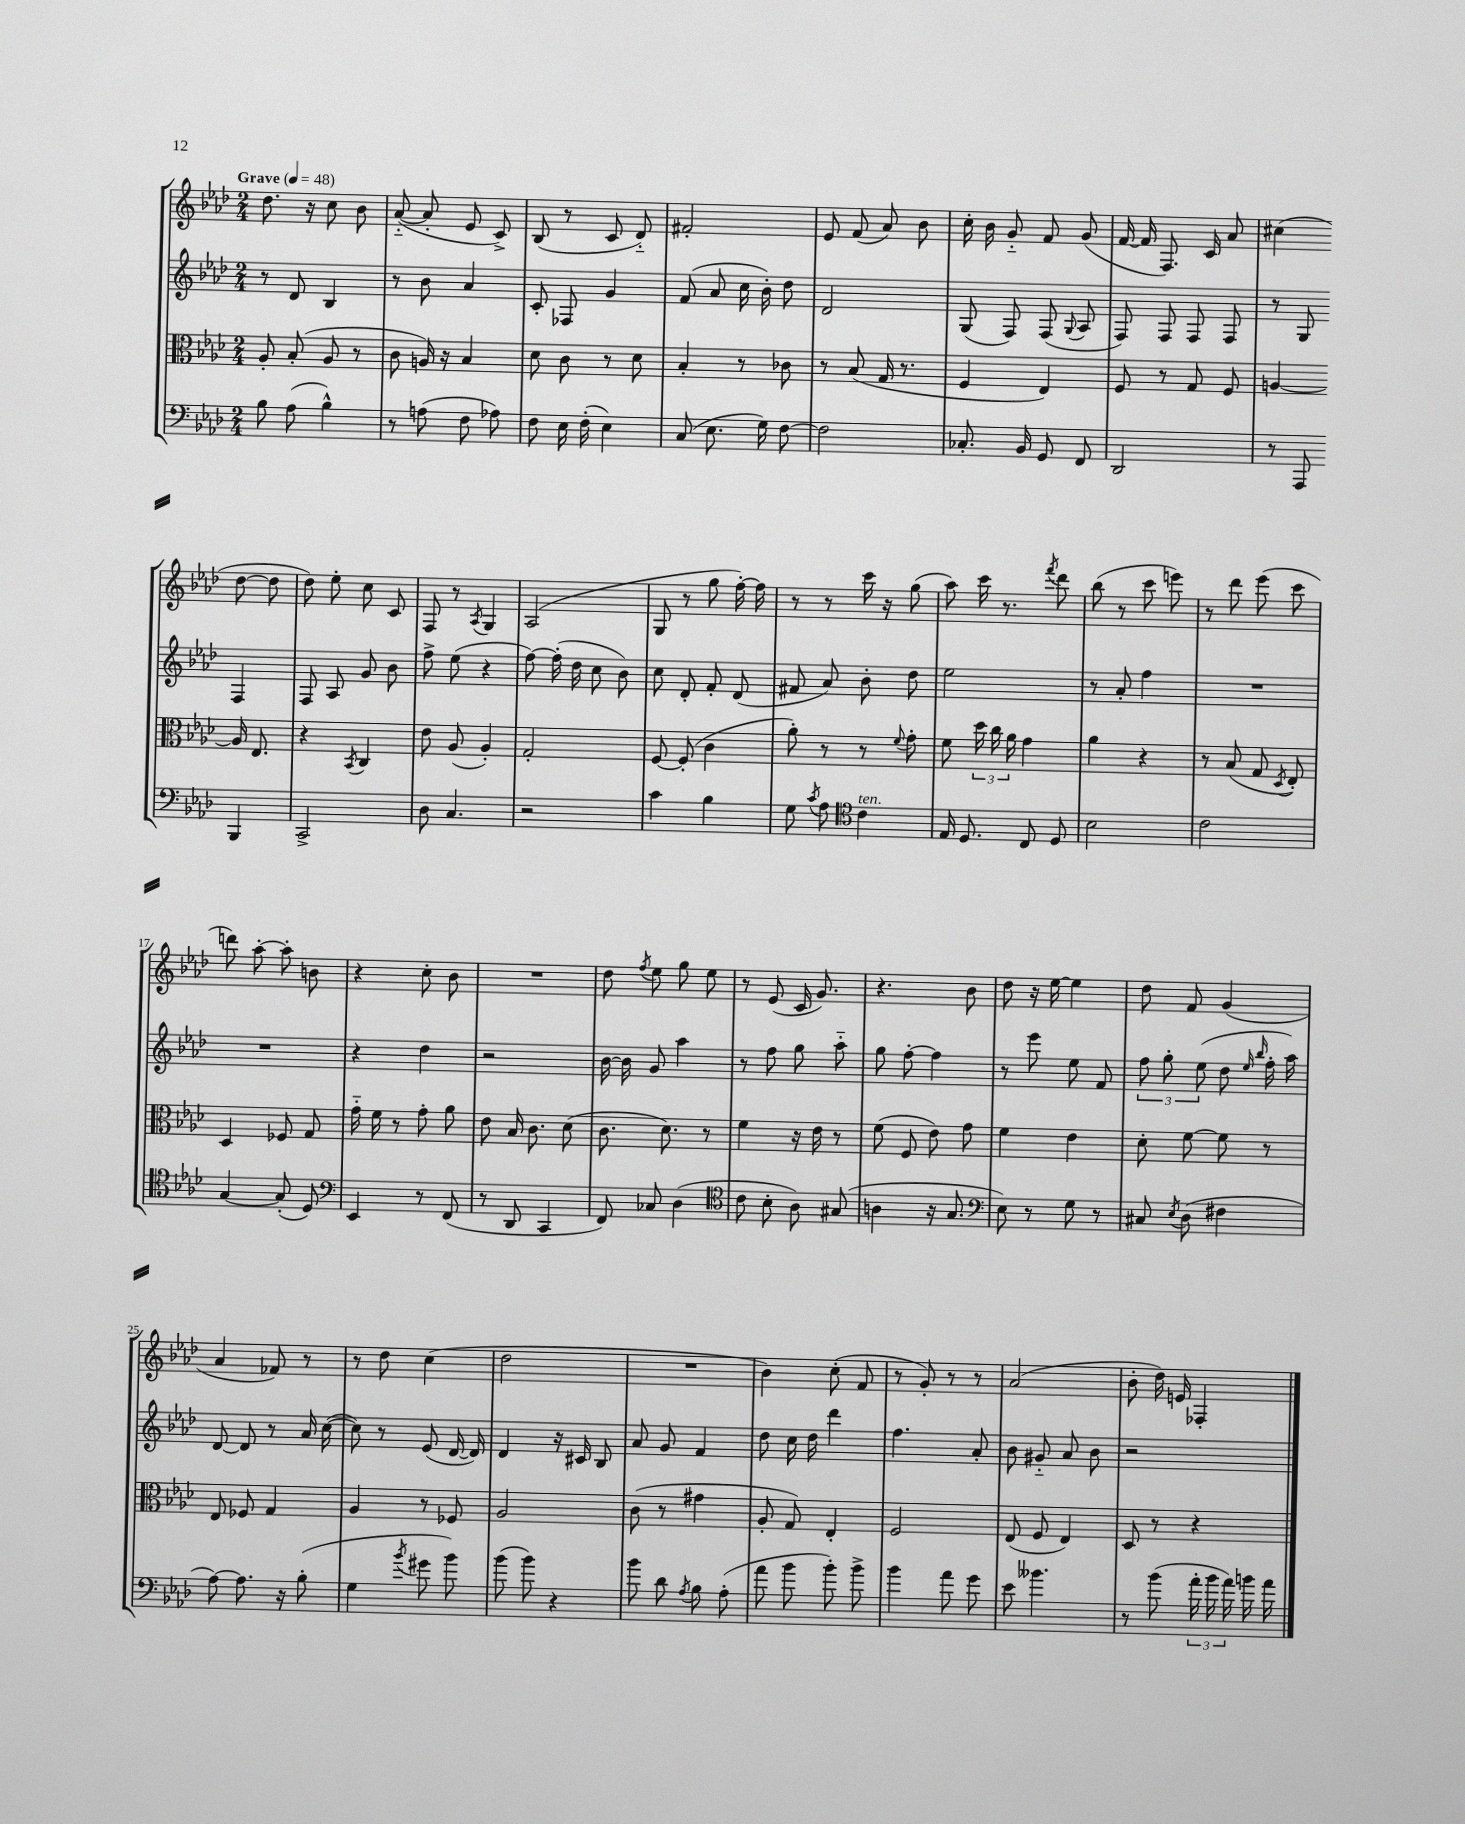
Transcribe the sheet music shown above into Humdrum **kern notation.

**kern	**kern	**kern	**kern
*staff4	*staff3	*staff2	*staff1
*clefF4	*clefC3	*clefG2	*clefG2
*k[b-e-a-d-]	*k[b-e-a-d-]	*k[b-e-a-d-]	*k[b-e-a-d-]
*M2/4	*M2/4	*M2/4	*M2/4
*MM48	*MM48	*MM48	*MM48
8B-	8A-'	8r	8.dd-
(8A-	(8B-'	8d-	.
.	.	.	16r
4B-^^)	8A-	4B-	8cc
.	8r	.	8b-
=	=	=	=
8r	8c	8r	([8a-'~
(8A	16A)	8b-	8a-']
.	16r	.	.
8F	4B-	4a-	8e-
8A-)	.	.	8c^)
=	=	=	=
8F	8d-	8c'	(8B-
16E-	8c	8F-	8r
(16F'	.	.	.
4E-)	8r	4g	8c
.	8d-	.	8d-'~)
=	=	=	=
(8C	4B-'	(8f	2f#'
8.E-	.	8a-	.
.	8r	16cc	.
16G)	.	16b-')	.
[8F	8c-	8dd-	.
=	=	=	=
2F]	8r	2d-	8e-
.	(8B-	.	(8f
.	16G	.	8a-)
.	8.r	.	.
.	.	.	8b-
=	=	=	=
8.C-'	4F	(8G	16cc'
.	.	.	16b-
.	.	8F)	8g'~
16BB-	.	.	.
8GG	4E-)	(8F	8f
.	.	8qqG	.
8FF	.	8A-	(8g
=	=	=	=
2DD-	8F	8F)	[16f
.	.	.	16f]
.	8r	8F	8.F)
.	8G	8F	.
.	.	.	16c
.	8F	8F	8a-
=	=	=	=
8r	[4A	8r	(4cc#
8AAA-	.	8G	.
4BBB-	16A]	4F	[8dd-
.	8.E-	.	.
.	.	.	8dd-]
=	=	=	=
2CC^	4r	8F	8dd-)
.	.	8A-	8ee-'
.	8qBB-	.	.
.	4C	8g	8cc
.	.	8b-	8c
=	=	=	=
8D-	8e-	8ff^	8F
4.C	(8A-	(8ee-	8r
.	.	.	8qA-
.	4A-')	4r	4G
=	=	=	=
2r	2G'	[8ff)	(2A-
.	.	(16ff']	.
.	.	16dd-	.
.	.	8cc	.
.	.	8b-)	.
=	=	=	=
4c	[8F	8cc	8G
.	(8F']	8d-'	8r
4B-	4c	8f'	8gg
.	.	(8d-	[16ff')
.	.	.	16ff]
=	=	=	=
8G	8a-')	8f#	8r
8qc	.	.	.
8A-	8r	8a-)	8r
*clefC4	*	*	*
4c	8r	8b-'	16ccc
.	.	.	16r
.	8qqf	.	.
.	8g'	8dd-	(8gg
=	=	=	=
16E-	8f	2ee-	8aa-)
8.D-	.	.	.
.	24dd-	.	16ccc
.	24cc	.	.
.	.	.	8.r
.	24a-	.	.
8C	4g	.	.
.	.	.	8qfff
8D-	.	.	8ddd-
=	=	=	=
2B-	4a-	8r	(8bb-
.	.	8a-'	8r
.	4r	4ff	8ccc
.	.	.	8eee)
=	=	=	=
2c	8r	2r	8r
.	(8B-	.	8ddd-
.	8G	.	(8eee-
.	8qD-	.	.
.	8E-')	.	8ccc
=	=	=	=
[4G	4D-	2r	8ddd)
.	.	.	[8aa-'
(8G']	8F-	.	8aa-']
8D-)	8G	.	8b
=	=	=	=
*clefF4	*	*	*
4EE-	16g'~	4r	4r
.	16f	.	.
.	8r	.	.
8r	8g'	4dd-	8cc'
(8FF	8a-	.	8b-
=	=	=	=
8r	8e-	2r	2r
8DD-	16B-	.	.
.	8.c	.	.
4CC	.	.	.
.	(8d-	.	.
=	=	=	=
8FF)	8.c	[16b-	8dd-
.	.	16b-]	.
.	.	.	8qff
8C-	.	8g	8ee-
.	8.d-)	.	.
(4D-	.	4aa-	8gg
.	8r	.	8ee-
=	=	=	=
*clefC4	*	*	*
8c	4f	8r	8r
8B-'	.	8ff	(8e-
8A-)	16r	8gg	16c
.	16e-	.	8.g)
(8G#	8r	8aa-'~	.
=	=	=	=
4A	(8f	8gg	4.r
.	8F	[8ff'	.
16r	8e-)	4ff]	.
8.G	.	.	.
.	8g	.	8b-
=	=	=	=
*clefF4	*	*	*
8E-)	4f	8r	8dd-
8r	.	8eee-	16r
.	.	.	[16ee-
8G	4e-	8ee-	4ee-]
8r	.	8f	.
=	=	=	=
8C#	8d-'	12ff	8dd-
.	.	12gg'	.
8qE-	.	.	.
(8D-	[8f	.	8f
.	.	(12ee-	.
4F#	8f]	8dd-	(4g
.	.	16qqee-	.
.	.	16qqbb-	.
.	8r	16ff'	.
.	.	16aa-)	.
=	=	=	=
[8A-)	8E-	[8d-	4a-
8.A-]	8F-	8d-]	.
.	4G	8r	8f-)
16r	.	.	.
(8B-'	.	16a-	8r
.	.	([16cc	.
=	=	=	=
4G	4A-	8cc])	8r
.	.	8r	8dd-
8qb-	.	.	.
8g#	8r	(8e-	(4cc
8b-)	8F-	[16d-	.
.	.	16d-])	.
=	=	=	=
(8b-	2A-	4d-	2dd-
8b-)	.	.	.
4r	.	16r	.
.	.	16c#	.
.	.	8B-	.
=	=	=	=
8b-	(8c	8a-	2r
8d-	8r	8g	.
8qA-	.	.	.
8B-	4g#	4f	.
(8A-'	.	.	.
=	=	=	=
8a-	8A-'	8dd-	4b-)
8b-	8G)	16cc	.
.	.	16dd-	.
8b-')	4E-'	4ddd-	(8cc'
8b-^	.	.	8f
=	=	=	=
4b-	2F	4.ff	8r
.	.	.	8g')
8a-	.	.	8r
8g	.	8a-'	8r
=	=	=	=
8e-	(8E-	8b-	(2a-
4.b--	8F	8g#'~	.
.	4E-)	8a-	.
.	.	8b-	.
=	=	=	=
8r	8D-	2r	8b-'
(8b-	8r	.	16dd-)
.	.	.	16e
24a-'	4r	.	4F-'
24b-	.	.	.
24a-)	.	.	.
16b	.	.	.
16a-	.	.	.
==	==	==	==
*-	*-	*-	*-
